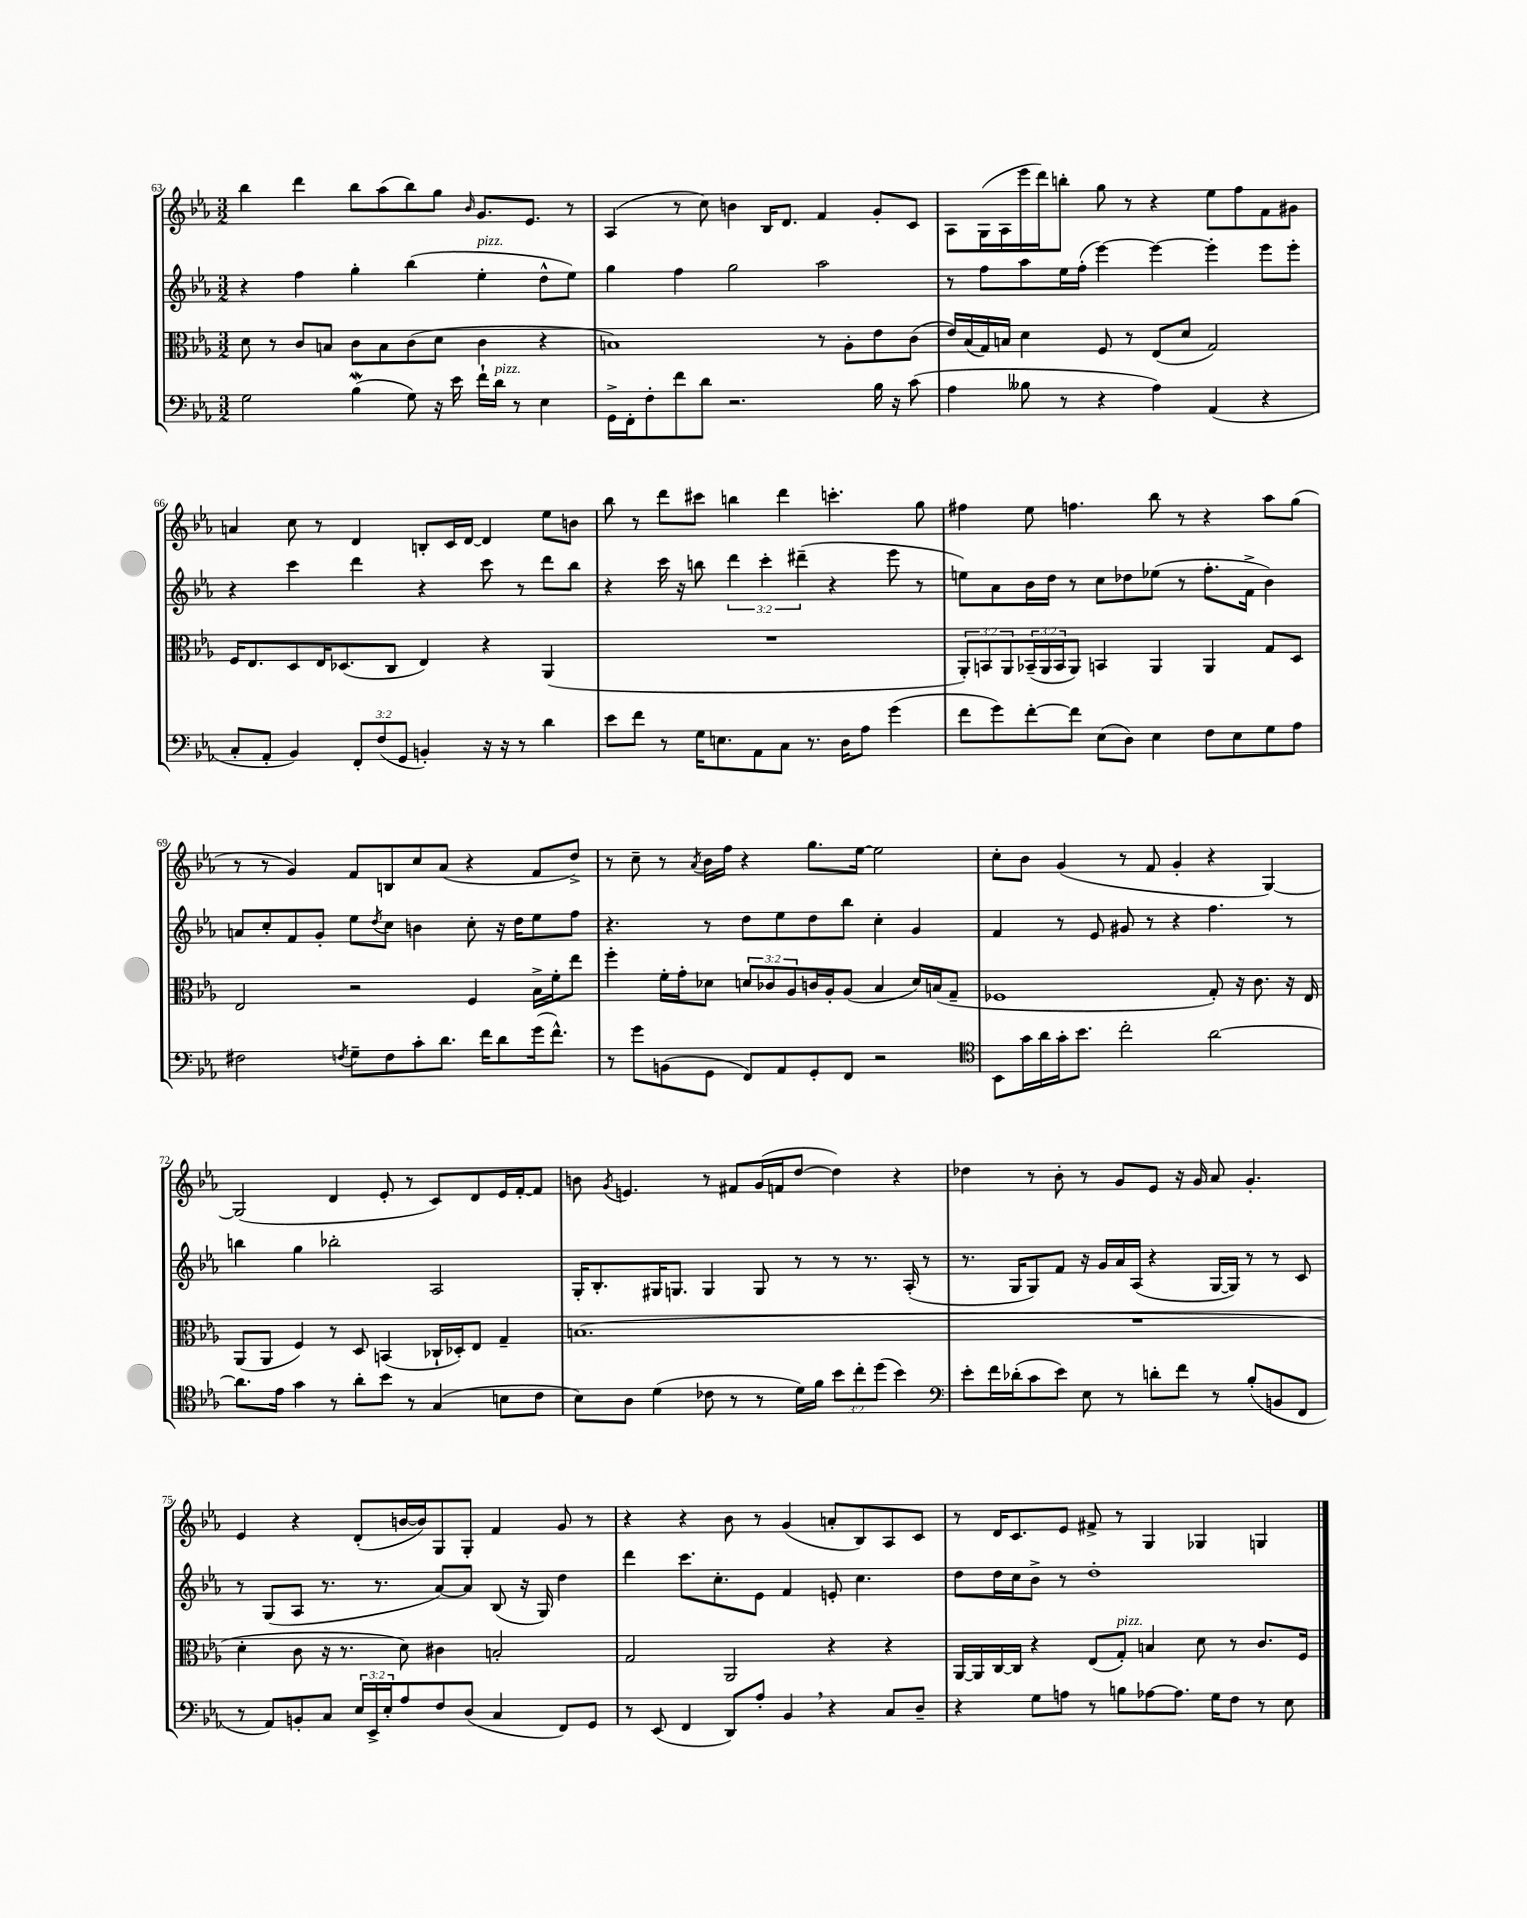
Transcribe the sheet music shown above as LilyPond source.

<<
\new StaffGroup <<
\new Staff = "s0" {
    \clef treble \key ees \major \numericTimeSignature \time 3/2
    bes''4 d'''4 bes''8 aes''8( bes''8) g''8 \grace { bes'16 } g'8. ees'8. r8 |
    aes4( r8 c''8) b'4 bes16 d'8. f'4 g'8-. c'8 |
    aes8 g16( aes16 ees'''16 d'''16) b''8-. g''8 r8 r4 ees''8 f''8 f'8 gis'8 |
    a'4 c''8 r8 d'4 b8-. c'16 d'16~ d'4 ees''8 b'8 |
    bes''8 r8 d'''8 cis'''8 b''4 d'''4 c'''4.-. g''8 |
    fis''4 ees''8 f''4. bes''8 r8 r4 aes''8 g''8( |
    r8 r8 g'4) f'8 b8 c''8 aes'8( r4 f'8 d''8->) |
    r8 c''8-- r8 \acciaccatura { aes'8 } bes'16 f''16 r4 g''8. ees''16~ ees''2 |
    c''8-. bes'8 g'4( r8 f'8 g'4-. r4 g4~) |
    g2( d'4 ees'8-. r8 c'8) d'8 ees'16 f'16~-. f'8 |
    b'8 \acciaccatura { g'8 } e'4. r8 fis'8 g'16( f'16 d''8~ d''4) r4 |
    des''4 r8 bes'8-. r8 g'8 ees'8 r16 g'16 aes'8 g'4.-. |
    ees'4 r4 d'8-.( b'16~ b'16) g8 g8-. f'4 g'8 r8 |
    r4 r4 bes'8 r8 g'4( a'8-. bes8) aes8 c'8 |
    r8 d'16 c'8. ees'8 fis'8-> r8 g4 ges4 g4 \bar "|." |
}
\new Staff = "s1" {
    \clef treble \key ees \major \numericTimeSignature \time 3/2 \override Staff.TupletNumber.text = #tuplet-number::calc-fraction-text
    r4 f''4 g''4-. bes''4( ees''4-.^\markup { \italic "pizz." } d''8-^ ees''8) |
    g''4 f''4 g''2 aes''2 |
    r8 f''8 aes''8 ees''16 f''16-.( ees'''4~) ees'''4~ ees'''4-. ees'''8 ees'''8-. |
    r4 c'''4 d'''4 r4 c'''8 r8 d'''8 bes''8 |
    r4 c'''16 r16 b''8 \tuplet 3/2 { d'''4 c'''4-. dis'''4--( } r4 ees'''8 r8 |
    e''8) aes'8 bes'16 d''16 r8 c''8 des''8 ees''8( r8 f''8.-. f'16-> bes'4) |
    a'8 c''8-. f'8 g'8-. ees''8 \acciaccatura { d''8 } c''8 b'4 c''8-. r16 d''16 ees''8 f''8 |
    r4. r8 d''8 ees''8 d''8 bes''8 c''4-. g'4 |
    f'4 r8 ees'8 gis'8 r8 r4 f''4. r8 |
    b''4 g''4 bes''2-. aes2 |
    g16-. bes8.-. gis16 g8. g4 g8 r8 r8 r8. aes16-.( r8 |
    r8. g16 g8) f'8 r16 g'16 aes'16 aes16( r4 g16~ g16) r8 r8 c'8 |
    r8 g8( aes8 r8. r8. aes'8~) aes'8 bes8( r16 g16) d''4 |
    d'''4 c'''8. c''8.-. ees'8 f'4 e'8-. c''4. |
    d''8 d''16 c''16 bes'8-> r8 d''1-. \bar "|." |
}
\new Staff = "s2" {
    \clef alto \key ees \major \numericTimeSignature \time 3/2 \override Staff.TupletNumber.text = #tuplet-number::calc-fraction-text
    d'8 r8 c'8 b8 c'8 b8 c'8( d'8 c'4 r4 |
    b1) r8 aes8-. ees'8 c'8( |
    ees'16) bes16( g16) b16 d'4 f8 r8 ees8( d'8 g2) |
    f16 ees8. d8 ees16 des8.( c8 ees4) r4 aes,4( |
    R1. |
    \tuplet 3/2 { aes,8-.) b,8 aes,8 } \tuplet 3/2 { bes,16--( aes,16 bes,16 } aes,8) b,4 aes,4 aes,4 g8 d8 |
    ees2 r2 f4 bes16-> f'16-. ees''8 |
    f''4-. f'16-. g'16-. des'8 \tuplet 3/2 { d'8 ces'8 aes8 } c'16 aes16-. aes8( bes4 d'16) b16( g8-- |
    fes1 g8-.) r16 c'8. r16 ees16 |
    aes,8( aes,8 f4) r8 d8 b,4( ces16-! des16-.) ees8 g4-- |
    b1.( |
    R1. |
    d'4-. c'8 r16 r8. d'8) cis'4 b2-. |
    g2 aes,2 r4 r4 |
    aes,16~ aes,16 c16~ c16 r4 ees8( g8-.^\markup { \italic "pizz." }) b4 d'8 r8 c'8. f16 \bar "|." |
}
\new Staff = "s3" {
    \clef bass \key ees \major \numericTimeSignature \time 3/2 \override Staff.TupletNumber.text = #tuplet-number::calc-fraction-text
    g2 bes4\mordent( g8) r16 ees'16 f'16-! d'16^\markup { \italic "pizz." } r8 ees4 |
    g,16-> f,16-. f8-. f'8 d'8 r2. bes16 r16 c'8( |
    aes4 beses8 r8 r4 aes4) aes,4( r4 |
    c8-. aes,8-. bes,4) \tuplet 3/2 { f,8-. f8( g,8 } b,4-.) r16 r16 r8 d'4 |
    ees'8 f'8 r8 g16 e8. aes,8 c8 r8. d16 aes8 g'4( |
    f'8 g'8) f'8~-. f'8 ees8( d8) ees4 f8 ees8 g8 aes8 |
    fis2 \acciaccatura { f8 } g8-- f8 c'8-. d'8. f'16 d'8 g'16( f'8.-^) |
    r8 g'8 b,8( g,8 f,8) aes,8 g,8-. f,8 r2 |
    \clef tenor bes,8 g'16 aes'16 g'16-. bes'8. c''2-. aes'2~ |
    aes'8. ees'16 g'4 r8 aes'8-. bes'8 r8 g4( b8 c'8 |
    bes8) aes8 d'4( ces'8 r8 r8 d'16) f'16 \tuplet 3/2 { bes'8 c''8-. d''8( } bes'4) |
    \clef bass ees'8-. f'16 des'16-.( c'8 ees'8) ees8 r8 d'8-. f'8 r8 bes8-.( b,8 f,8 |
    r8 aes,8) b,8-. c8 \tuplet 3/2 { ees16 ees,16-> ees16-. } aes8 f8 d8( c4 f,8) g,8 |
    r8 ees,8( f,4 d,8) aes8-. bes,4 \breathe r4 c8 d8-- |
    r4 g8 a8 r8 b8 aes8~ aes8. g16 f8 r8 ees8 \bar "|." |
}
>>
>>
\layout { \context { \Score currentBarNumber = #63 } }
